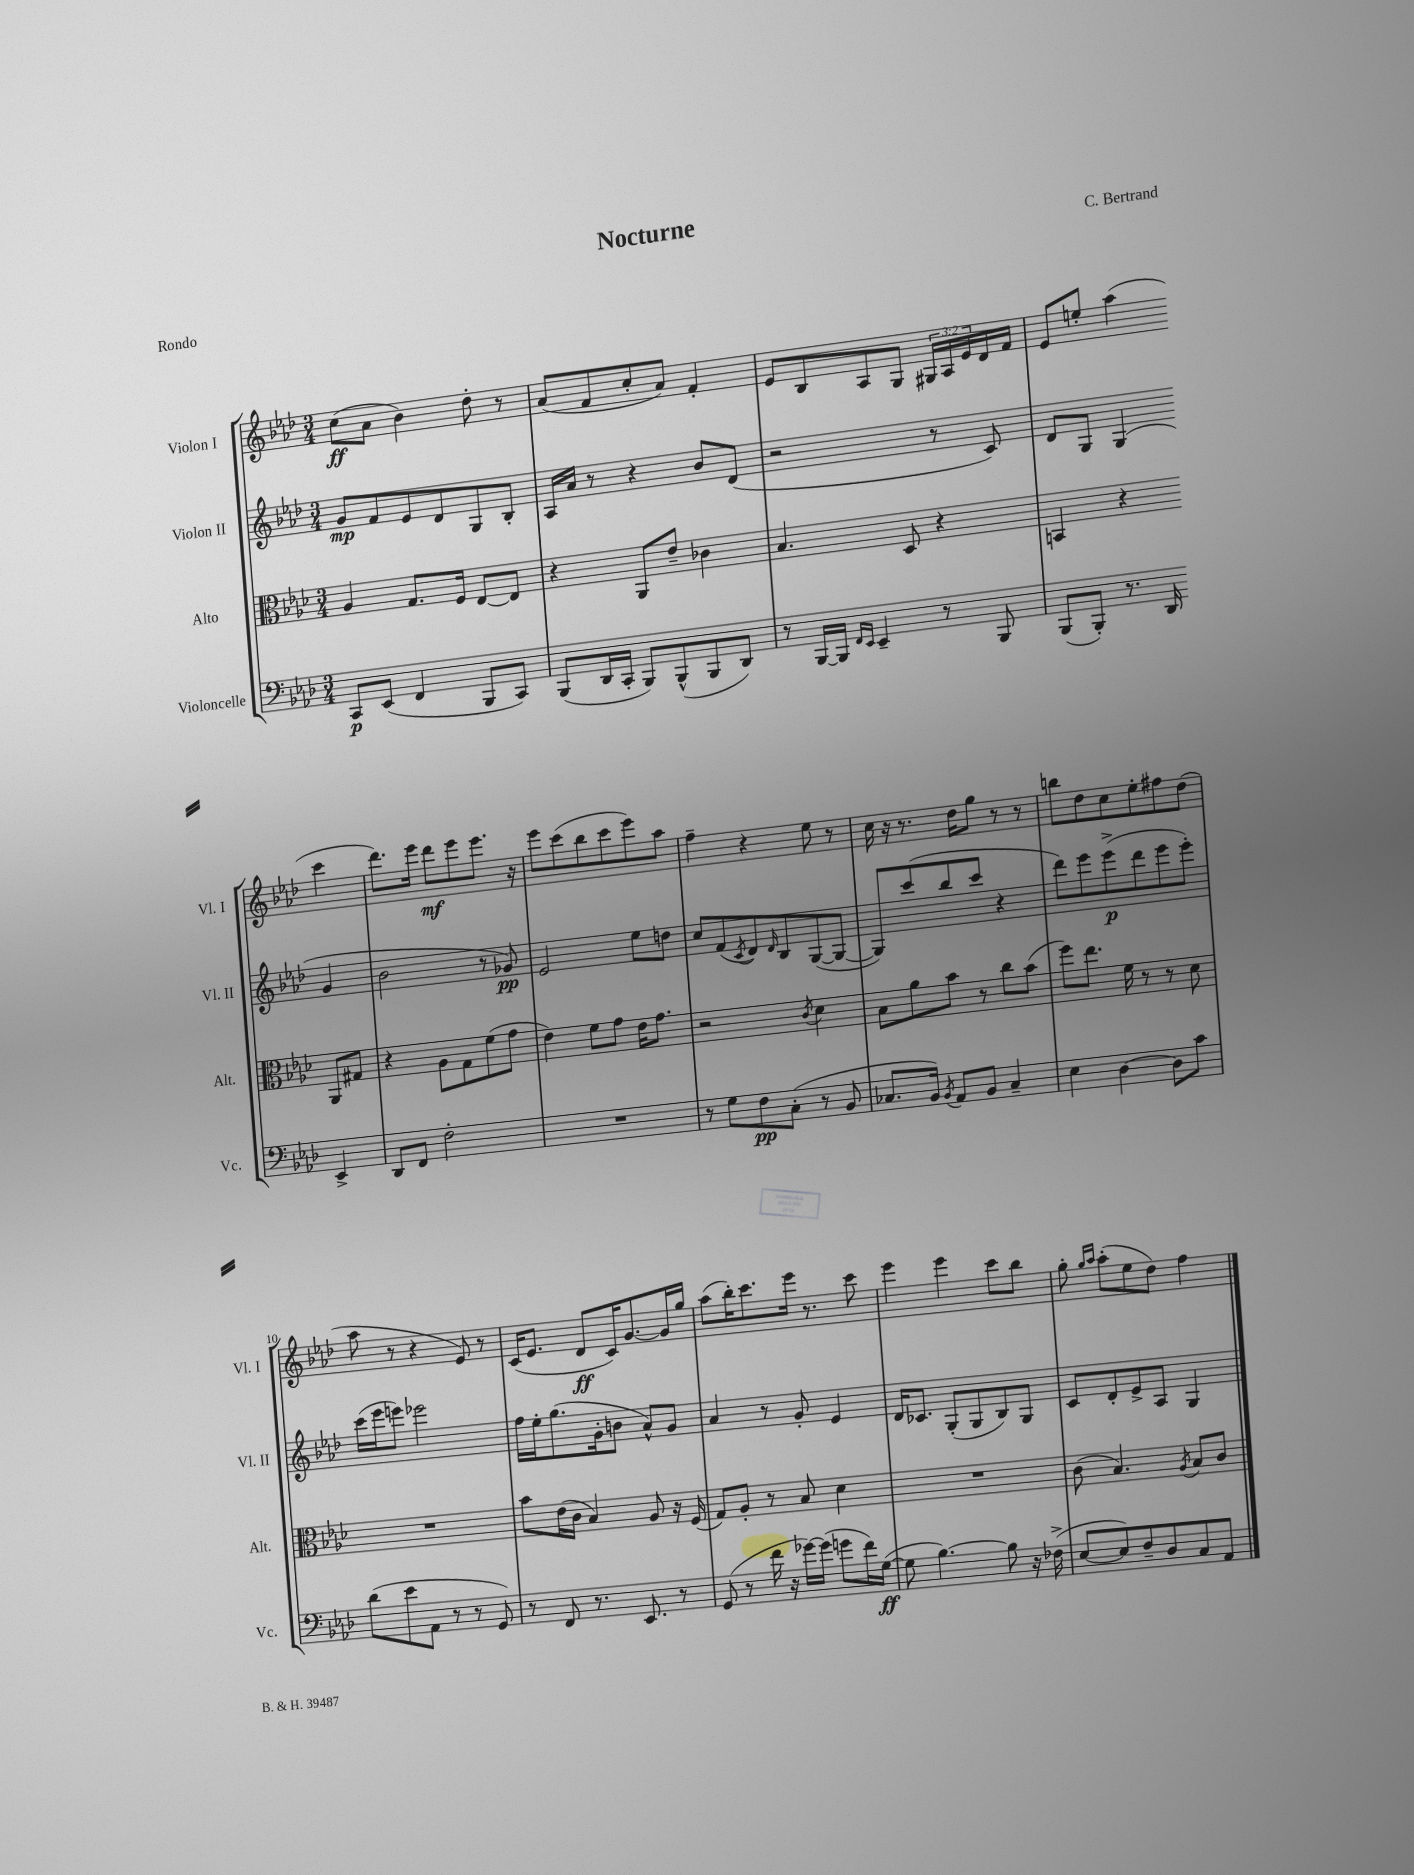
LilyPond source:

\header { title = "Nocturne" composer = "C. Bertrand" piece = "Rondo" }
<<
\new StaffGroup <<
\new Staff = "s0" \with { instrumentName = "Violon I" shortInstrumentName = "Vl. I" } {
    \clef treble \key aes \major \numericTimeSignature \time 3/4 \override Staff.TupletNumber.text = #tuplet-number::calc-fraction-text
    c''8\ff( aes'8 bes'4) des''8-. r8 |
    aes'8( f'8 c''8-. aes'8) f'4-. |
    ees'8 bes8 aes8 g8 \tuplet 3/2 { gis16 aes16 ees'16 } des'16 f'16 |
    ees'8 e''8-. aes''4( c'''4 |
    des'''8.) ees'''16 des'''8\mf ees'''8 ees'''8. r16 |
    ees'''8 c'''8( bes''8 c'''8 ees'''8) aes''8 |
    f''4-- r4 ees''8 r8 |
    c''16 r16 r8. des''16 g''8 r8 r8 |
    b''8 des''8 c''8 ees''8-. fis''8 des''8( |
    aes''8 r8 r4 ees'8) r8 |
    c'16( ees'8. des'8\ff c'16) g'8.~ g'16 g''16 |
    aes''8( bes''16-.) c'''8. ees'''16 r8. c'''8 |
    ees'''4 ees'''4 c'''8 bes''8 |
    g''8-. \grace { g''16 aes''16 } aes''8-.( ees''8 des''8) f''4 \bar "|." |
}
\new Staff = "s1" \with { instrumentName = "Violon II" shortInstrumentName = "Vl. II" } {
    \clef treble \key aes \major \numericTimeSignature \time 3/4
    g'8\mp f'8 ees'8 des'8 g8 bes8-. |
    aes16 aes'16 r8 r4 bes'8 des'8( |
    r2 r8 c'8) |
    des'8 g8 g4( g'4 |
    bes'2 r8 ges'8\pp) |
    ees'2 ees''8 d''8 |
    c''8 f'8( \acciaccatura { c'8 } des'8) \grace { des'16 } bes8 g8~( g8~ |
    g8) c'''8( bes''8 c'''8 r4 |
    des'''8) ees'''8 ees'''8->\p( des'''8 ees'''8 ees'''8-.) |
    c'''16( ees'''16 e'''8) ees'''2 |
    f''16 ees''16-. g''8.( g'16-. b'8 aes'8-^) g'8 |
    aes'4 r8 g'8-. ees'4 |
    des'16 ces'8. g8-.( g8 bes8) g8 |
    c'8 des'8-. ees'8-> aes8 g4 \bar "|." |
}
\new Staff = "s2" \with { instrumentName = "Alto" shortInstrumentName = "Alt." } {
    \clef alto \key aes \major \numericTimeSignature \time 3/4
    aes4 g8. f16 ees8~ ees8 |
    r4 aes,8 ees'8-- ces'4 |
    bes4. des8 r4 |
    b,4 r4 aes,8 gis8 |
    r4 aes8 g8 f'8( g'8 |
    ees'4) f'8 g'8 ees'16 g'8. |
    r2 \acciaccatura { c'8 } des'4 |
    bes8 aes'8 bes'8 r8 c''8 bes'8( |
    f''8) ees''8. f'16 r8 r8 des'8 |
    R2. |
    bes'8 ees'16( c'16 bes4) aes8 r16 f16( |
    g8) aes8-. r8 bes8 des'4 |
    R2. |
    c'8( bes4.) \acciaccatura { aes8 } bes8 c'8 \bar "|." |
}
\new Staff = "s3" \with { instrumentName = "Violoncelle" shortInstrumentName = "Vc." } {
    \clef bass \key aes \major \numericTimeSignature \time 3/4
    c,8\p ees,8( f,4 bes,,8 c,8) |
    bes,,8( des,16 c,16-. bes,,8) bes,,8-^( bes,,8 des,8) |
    r8 bes,,16~ bes,,16 \grace { f,16 ees,16 } ees,4-- r8 bes,,8 |
    bes,,8( bes,,8-.) r8. des,16 ees,4-> |
    des,8 f,8 f2-. |
    R2. |
    r8 g8 f8\pp c8-.( r8 bes,8 |
    ces8. bes,16) \acciaccatura { bes,8 } aes,8 bes,8 ces4-- |
    ees4 des4~ des8 c'8 |
    des'8( ees'8 aes,8 r8 r8 g,8) |
    r8 f,8 r8. ees,8. r8 |
    g,8( r8 f'16 r16 ges'16~) ges'16( g'8 f'16) g16~\ff( |
    g8 bes4.~) bes8 r16 fes16->( |
    ees8~ ees8) f8-- des8 c8 aes,8 \bar "|." |
}
>>
>>
